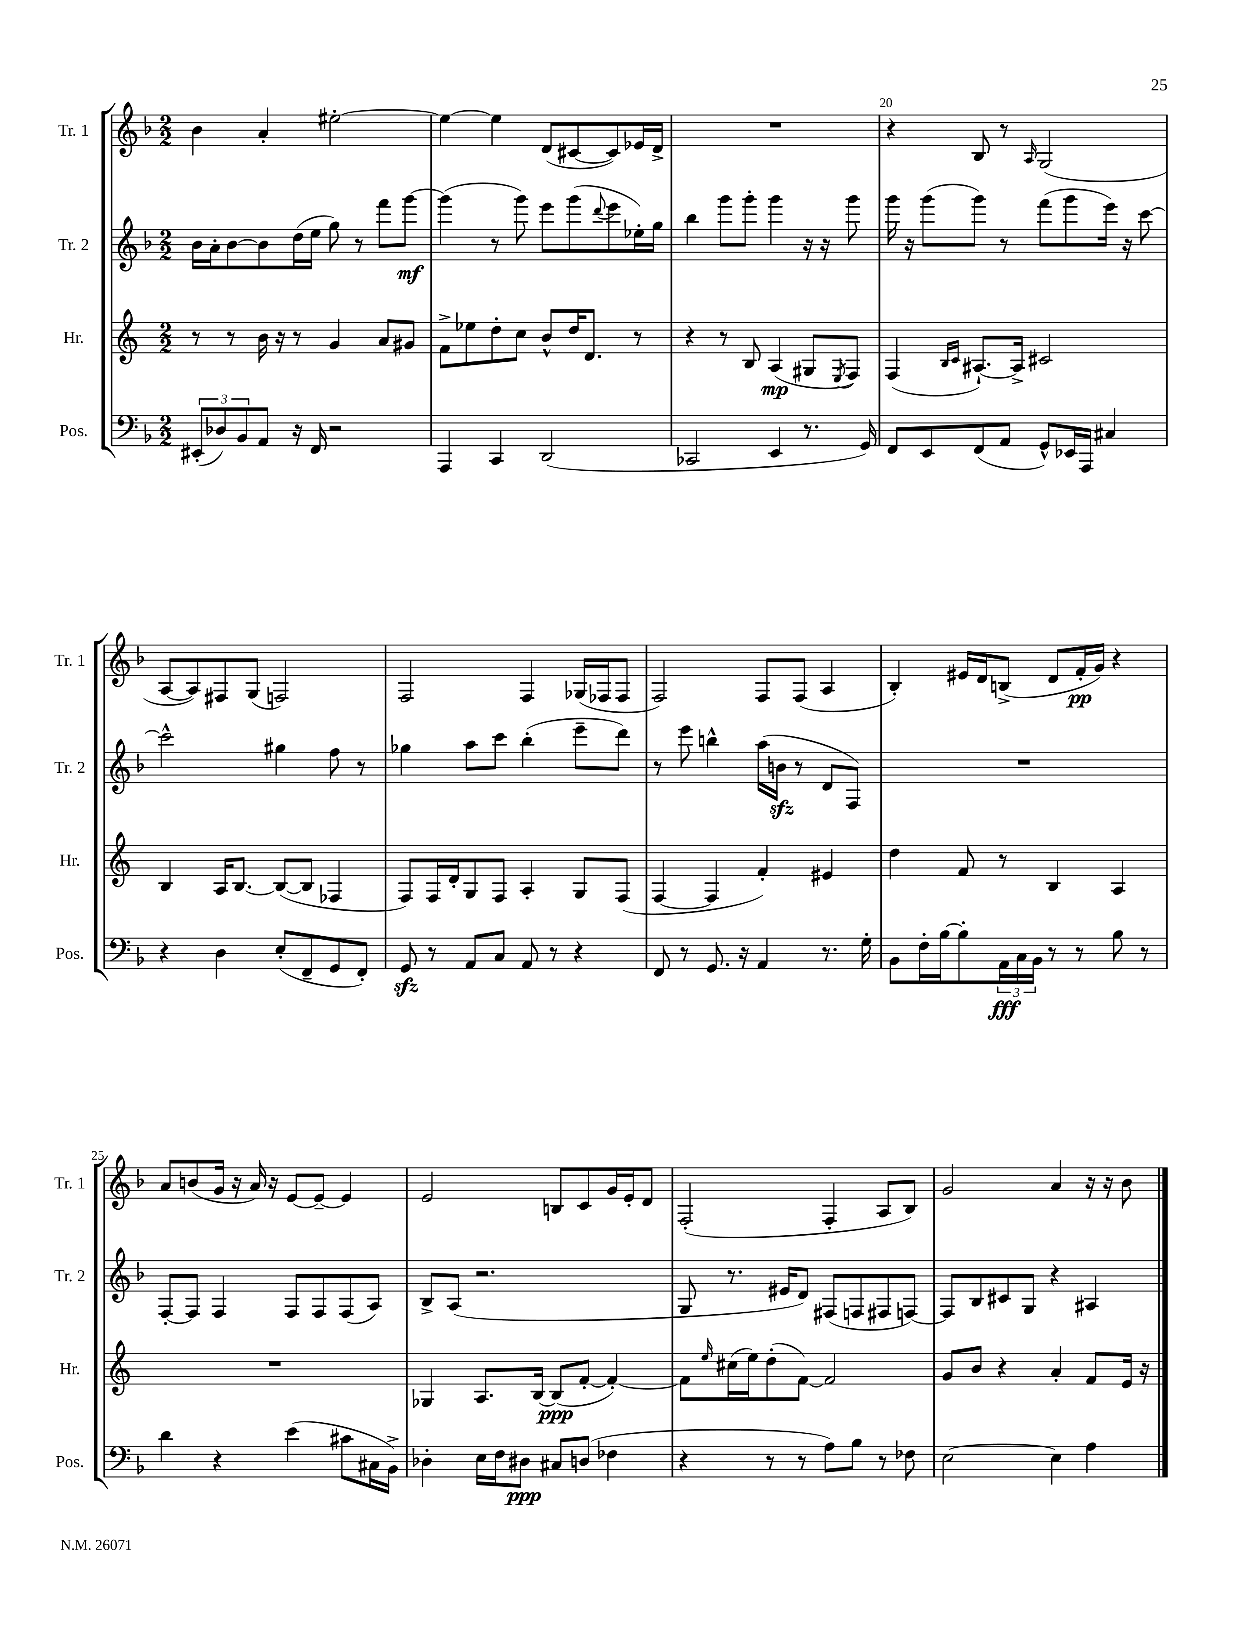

**kern	**kern	**kern	**kern
*staff4	*staff3	*staff2	*staff1
*clefF4	*clefG2	*clefG2	*clefG2
*k[b-]	*k[]	*k[b-]	*k[b-]
*M2/2	*M2/2	*M2/2	*M2/2
(12EE#'/L	8r	16b-\LL	4b-\
.	.	16a'\J	.
12D-/)	.	.	.
.	8r	[8b-\	.
12BB-/	.	.	.
8AA/J	16b\	8b-\]	4a'/
.	16r	.	.
16r	8r	(16dd\L	.
16FF/	.	16ee\JJ	.
2r	4g/	8gg\)	[2ee#'\
.	.	8r	.
.	8a/L	8fff\L	.
.	8g#/J	[8ggg\J	.
=	=	=	=
4AAA/	8f^\L	(4ggg\]	4ee#\_
.	8ee-\	.	.
4CC/	8dd'\	8r	4ee#\]
.	8cc\J	8ggg\)	.
(2DD/	8b^^/L	8eee\L	(8d/L
.	16dd/K	(8ggg\	[8c#/
.	8.d/J	.	.
.	.	8qqddd/	.
.	.	8eee\	8c#/])
.	8r	16ee-'\L)	16e-/L
.	.	16gg\JJ	16d^/JJ
=	=	=	=
2CC-/	4r	4bb-\	1r
.	8r	8ggg\L	.
.	8B/	8ggg'\J	.
4EE/	(4A/	4ggg\	.
8.r	8G#/L	16r	.
.	.	16r	.
.	8qE/	.	.
.	8F/J)	8ggg\	.
16GG/)	.	.	.
=	=	=	=
8FF/L	(4F/	16ggg\	4r
.	.	16r	.
8EE/	.	(8ggg\L	.
.	16qqB/LL	.	.
.	16qqc/JJ	.	.
(8FF/	[8.A#`/L)	8ggg\J)	8B-/
8AA/J	.	8r	8r
.	16A#^/]Jk	.	.
.	.	.	16qqA/
8GG^^/L)	2c#/	(8fff\L	(2G/
16EE-/L	.	8ggg\	.
16AAA/JJ	.	.	.
4C#/	.	16eee\Jk)	.
.	.	16r	.
.	.	[8ccc\	.
=	=	=	=
4r	4B/	2ccc^^\]	[8A/L
.	.	.	8A/])
4D\	16A/LK	.	8F#/
.	[8.B/J	.	.
.	.	.	(8G/J
(8E'/L	(8B/_L	4gg#\	2F/)
8FF~/	8B/]J	.	.
8GG/	4F-/	8ff\	.
8FF'/J)	.	8r	.
=	=	=	=
8GG/	8F/L)	4gg-\	2F/
8r	16F/L	.	.
.	16d'/J	.	.
8AA/L	8G/	8aa\L	.
8C/J	8F/J	8ccc\J	.
8AA/	4A'/	(4bb-'\	4F/
8r	.	.	.
4r	8G/L	8eee~\L	(16G-/LL
.	.	.	16F-/J
.	(8F/J	8ddd\J)	8F-/J
=	=	=	=
8FF/	[4F/	8r	2F/)
8r	.	8eee\	.
8.GG/	4F/]	4bb^^\	.
16r	.	.	.
4AA/	4f'/)	(16aa\LL	8F/L
.	.	16b\JJ	.
.	.	8r	(8F/J
8.r	4e#/	8d/L	4A/
.	.	8F/J)	.
16G'\	.	.	.
=	=	=	=
8BB-\L	4dd\	1r	4B-'/)
16F'\L	.	.	.
[16B-\J	.	.	.
8B-'\]	8f/	.	16e#/LL
.	.	.	16d/J
24AA\L	8r	.	(8B^/J
24C\	.	.	.
24BB-\JJ	.	.	.
8r	4B/	.	8d/L
8r	.	.	16f'/L
.	.	.	16g/JJ)
8B-\	4A/	.	4r
8r	.	.	.
=	=	=	=
4d\	1r	[8F'/L	8a/L
.	.	8F/]J	(8b/
4r	.	4F/	16g/Jk
.	.	.	16r
.	.	.	16a/)
.	.	.	16r
(4e\	.	8F/L	[8e/L
.	.	8F/	8e~/_J
8c#\L	.	(8F/	4e/]
16C#\L	.	8A/J)	.
16BB-^\JJ)	.	.	.
=	=	=	=
4D-'\	4G-/	8B-^/L	2e/
.	.	(8A/J	.
16E\LL	8.A/L	2.r	.
16F\J	.	.	.
8D#\J	.	.	.
.	[16B/Jk	.	.
8C#/L	(8B/]L	.	8B/L
(8D/J	[8f'/J	.	8c/
4F-\	4f'/_)	.	16g/L
.	.	.	16e'/J
.	.	.	8d/J
=	=	=	=
4r	8f\]L	8G/	(2F'/
.	16qqee/	.	.
.	(16cc#\L	8.r	.
.	16ee\J)	.	.
8r	(8dd'\	.	.
.	.	16e#/LK	.
8r	[8f\J)	8d/J)	.
8A\L)	2f/]	(8F#/L	4F'/
8B-\J	.	8F/	.
8r	.	8F#/	8A/L
8F-\	.	[8F/J)	8B-/J)
=	=	=	=
[2E\	8g/L	8F/]L	2g/
.	8b/J	8B-/	.
.	4r	8c#/	.
.	.	8G/J	.
4E\]	4a'/	4r	4a/
4A\	8f/L	4A#/	16r
.	.	.	16r
.	16e/Jk	.	8b-\
.	16r	.	.
==	==	==	==
*-	*-	*-	*-
